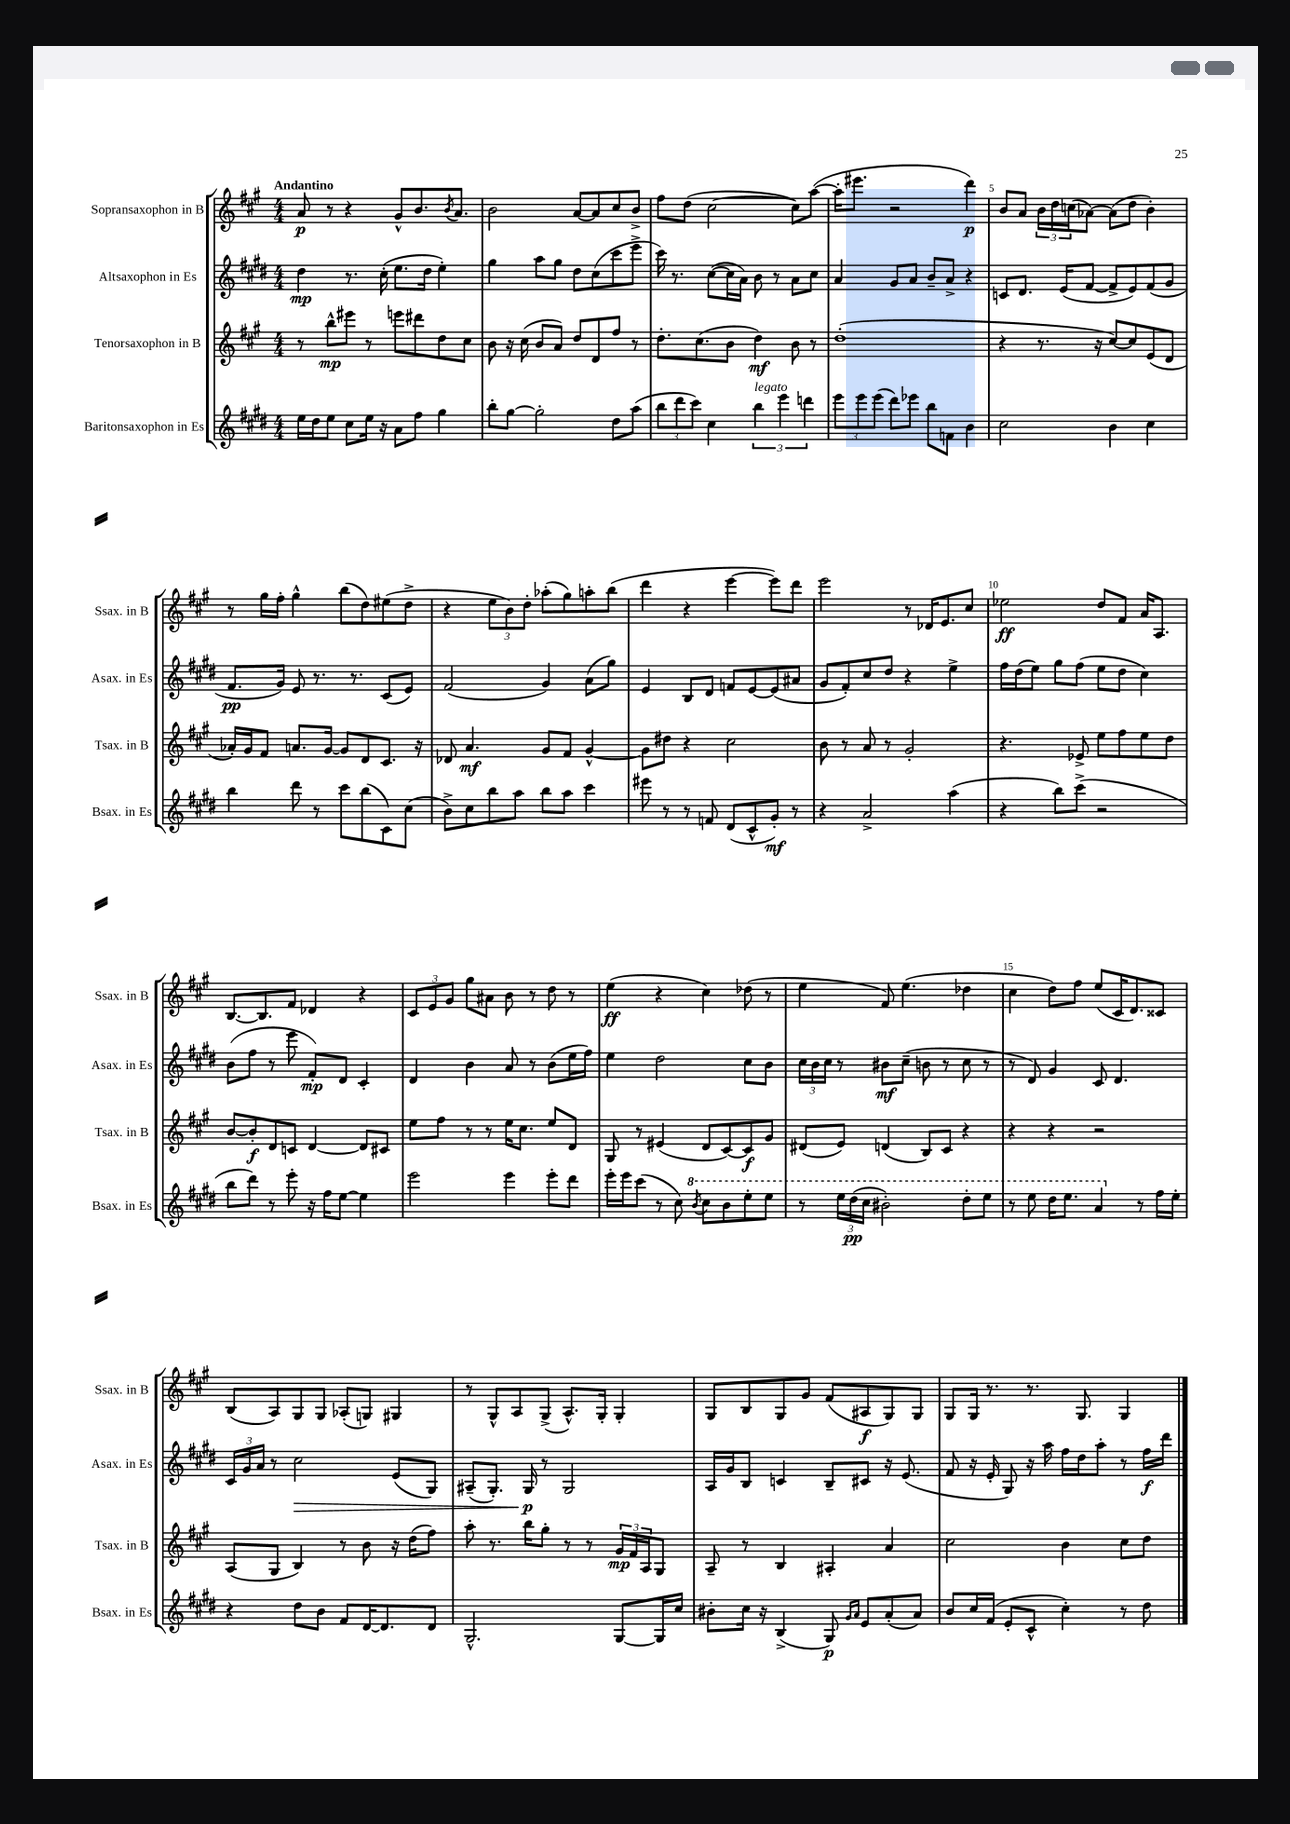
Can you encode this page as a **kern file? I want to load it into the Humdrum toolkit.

**kern	**kern	**kern	**kern
*staff4	*staff3	*staff2	*staff1
*clefG2	*clefG2	*clefG2	*clefG2
*k[f#c#g#d#]	*k[f#c#g#]	*k[f#c#g#d#]	*k[f#c#g#]
*M4/4	*M4/4	*M4/4	*M4/4
16ee	8r	4dd#	8a
16dd#	.	.	.
8ee	8bb^^	.	8r
8cc#	8eee#	8.r	4r
16ee	8r	.	.
16r	.	(16cc#'	.
8a	8eee	8.ee	8g#^^
8ff#	8ddd#	.	8.b
.	.	16dd#	.
4gg#	8dd	4ee')	.
.	.	.	8qb
.	.	.	8.a
.	8cc#	.	.
=	=	=	=
8bb'	8b	4gg#	2b
[8gg#	16r	.	.
.	(16cc#	.	.
2gg#']	8b	8aa	.
.	8a)	8gg#	.
.	8dd	8dd#	[8a
.	8d	(8cc#	8a]
8dd#	8ff#	8ccc#	8cc#
(8aa	8r	8eee^	8b^
=	=	=	=
12bb	8.dd'	16ccc#)	8ff#
.	.	8.r	.
12ddd#	.	.	.
.	.	.	(8dd
12ccc#)	.	.	.
.	(8.cc#	.	.
4cc#	.	([8cc#	[2cc#
.	8b	16cc#]	.
.	.	16a)	.
6bb	4dd)	8b	.
.	.	8r	.
6eee	.	.	.
.	8b	8a	8cc#])
6ddd	.	.	.
.	8r	8cc#	([8aa
=	=	=	=
12eee	(1dd'	4a	16aa']
.	.	.	8.eee#
12eee	.	.	.
(12eee	.	.	.
8ddd#)	.	8g#	2r
8eee-	.	8a	.
8bb	.	8b~	.
8f	.	8a^	.
4b	.	4r	4ddd)
=	=	=	=
2cc#	4r	8c	8b
.	.	8.d#	8a
.	8.r	.	24b
.	.	.	24dd
.	.	(16e	.
.	.	.	(24cc
.	.	[8f#	[8a-)
.	16r	.	.
4b	[8cc#)	8f#^]	(8a-]
.	8cc#]	8e)	8dd
4cc#	(8e	(8f#	4b')
.	8d	8g#	.
=	=	=	=
4bb	16a-')	8.f#	8r
.	16g#	.	.
.	8f#	.	16gg#
.	.	16g#)	16ff#'
8ddd#	8.a	8e	4gg#^^
8r	.	8.r	.
.	[16g#	.	.
8ccc#	8g#]	.	(8bb
.	.	8.r	.
(8bb	8d	.	8dd)
8c#)	8.c#	(8c#	(8ee#
(8cc#	.	8e)	8dd^
.	16r	.	.
=	=	=	=
8b^)	8d-	(2f#	4r
8cc#	4.a	.	.
8bb	.	.	12ee
.	.	.	12b)
8aa	.	.	.
.	.	.	12dd'
8bb	8g#	4g#)	(8aa-'
8aa	8f#	.	8gg#)
4ccc#	[4g#^^	(8a	8aa'
.	.	8gg#)	(8bb
=	=	=	=
8eee#	8g#]	4e	4ddd
8r	8dd#	.	.
8r	4r	8B	4r
8f	.	8d#	.
(8d#	2cc#	8f	[4eee
8c#^^	.	[8e	.
8g#')	.	(8e]	8eee])
8r	.	8a#	8ddd
=	=	=	=
4r	8b	8g#	2eee
.	8r	8f#')	.
2a^	8a	8cc#	.
.	8r	8dd#	.
.	2g#'	4r	8r
.	.	.	16d-
.	.	.	8.e
(4aa	.	4ee^	.
.	.	.	8cc#
=	=	=	=
4r	4.r	16ff#	2ee-
.	.	(16dd#	.
.	.	8ee)	.
8bb)	.	8gg#	.
(8ccc#^	8e-^	(8ff#	.
2r	8ee	8ee	8dd
.	8ff#	8dd#	8f#
.	8ee	4cc#)	16a
.	.	.	8.A
.	8dd	.	.
=	=	=	=
8bb	[8b	(8b	[8.B
8ddd#)	8b']	8ff#	.
.	.	.	8.B]
8r	8d	8r	.
8eee'	8c	8eee	8f#
16r	[4d	8f#')	4d-
16ff#	.	.	.
[8ee	.	8d#	.
4ee]	8d]	4c#'	4r
.	8c#	.	.
=	=	=	=
2eee	8ee	4d#	12c#
.	.	.	12e
.	8ff#	.	.
.	.	.	12g#
.	8r	4b	8gg#
.	8r	.	8a#
4eee	16ee	8a	8b
.	8.cc#	.	.
.	.	8r	8r
8eee'	8ee	(8b	8dd
8ddd#	8d	16ee	8r
.	.	16ff#)	.
=	=	=	=
16eee'	8G#	4ee	(4ee
16eee	.	.	.
(8ccc#	8r	.	.
8r	(4e#	2dd#	4r
8cc#)	.	.	.
8qbb	.	.	.
8ccc#	8d	.	4cc#)
8bb	[8c#)	.	.
8eee'	8c#]	8cc#	(8dd-
8eee	8g#	8b	8r
=	=	=	=
8r	(8d#	24cc#	4ee
.	.	24b	.
.	.	24cc#	.
24eee	8e)	8r	.
(24ddd#	.	.	.
24ccc#	.	.	.
2bb#')	(4d	8b#	8f#)
.	.	(8cc#~	(4.ee
.	8B)	8b	.
.	8c#	8r	.
8ddd#'	4r	8cc#	4dd-
8eee	.	8r	.
=	=	=	=
8r	4r	8r	4cc#
8eee	.	8d#)	.
16ddd#	4r	4g#	8dd)
8.eee	.	.	.
.	.	.	8ff#
4aa	2r	8c#	(8ee
.	.	4.d#	16c#
.	.	.	8.d)
8r	.	.	.
16ff#	.	.	8c##
16ee'	.	.	.
=	=	=	=
4r	(8A	24c#	(8B
.	.	24g#	.
.	.	24a	.
.	8G#	8r	8A)
8dd#	4B)	2cc#	8G#
8b	.	.	8G#
8f#	8r	.	(8A-'
[16d#	8b	.	8G)
8.d#]	.	.	.
.	16r	(8e	4G#
.	(16dd	.	.
8d#	8ff#)	8G#)	.
=	=	=	=
2.G#^^	8aa'	(8A#~	8r
.	8.r	8.G#')	8G#^^
.	.	.	8A
.	16bb	16G#	.
.	8gg#'	8r	(8G#^
.	8r	2G#	8.A^^)
.	8r	.	.
.	.	.	16G#'
[8G#	24g#	.	4G#'
.	24f#	.	.
.	24A	.	.
16G#]	8G#	.	.
16cc#	.	.	.
=	=	=	=
8b#'	8A~	16A	8G#
.	.	16g#	.
16cc#	8r	8B	8B
16r	.	.	.
(4B^	4B	4c	8G#
.	.	.	8g#
8G#)	4A#'	8B~	(8f#
16qqg#	.	.	.
16qqa	.	.	.
8e	.	8c#	8A#
(8a'	4a	16r	8G#)
.	.	(8.e	.
8a)	.	.	8G#
=	=	=	=
8b	2cc#	8f#	8G#
16cc#	.	16r	16G#
(16f#	.	16e'	8.r
8e'	.	8G#)	.
8c#^^	.	16r	8.r
.	.	16aa	.
4cc#')	4b	16ff#	.
.	.	16dd#	8.G#
.	.	8aa'	.
8r	8cc#	8r	4G#
8dd#	8dd	16ff#	.
.	.	16ddd#	.
==	==	==	==
*-	*-	*-	*-
